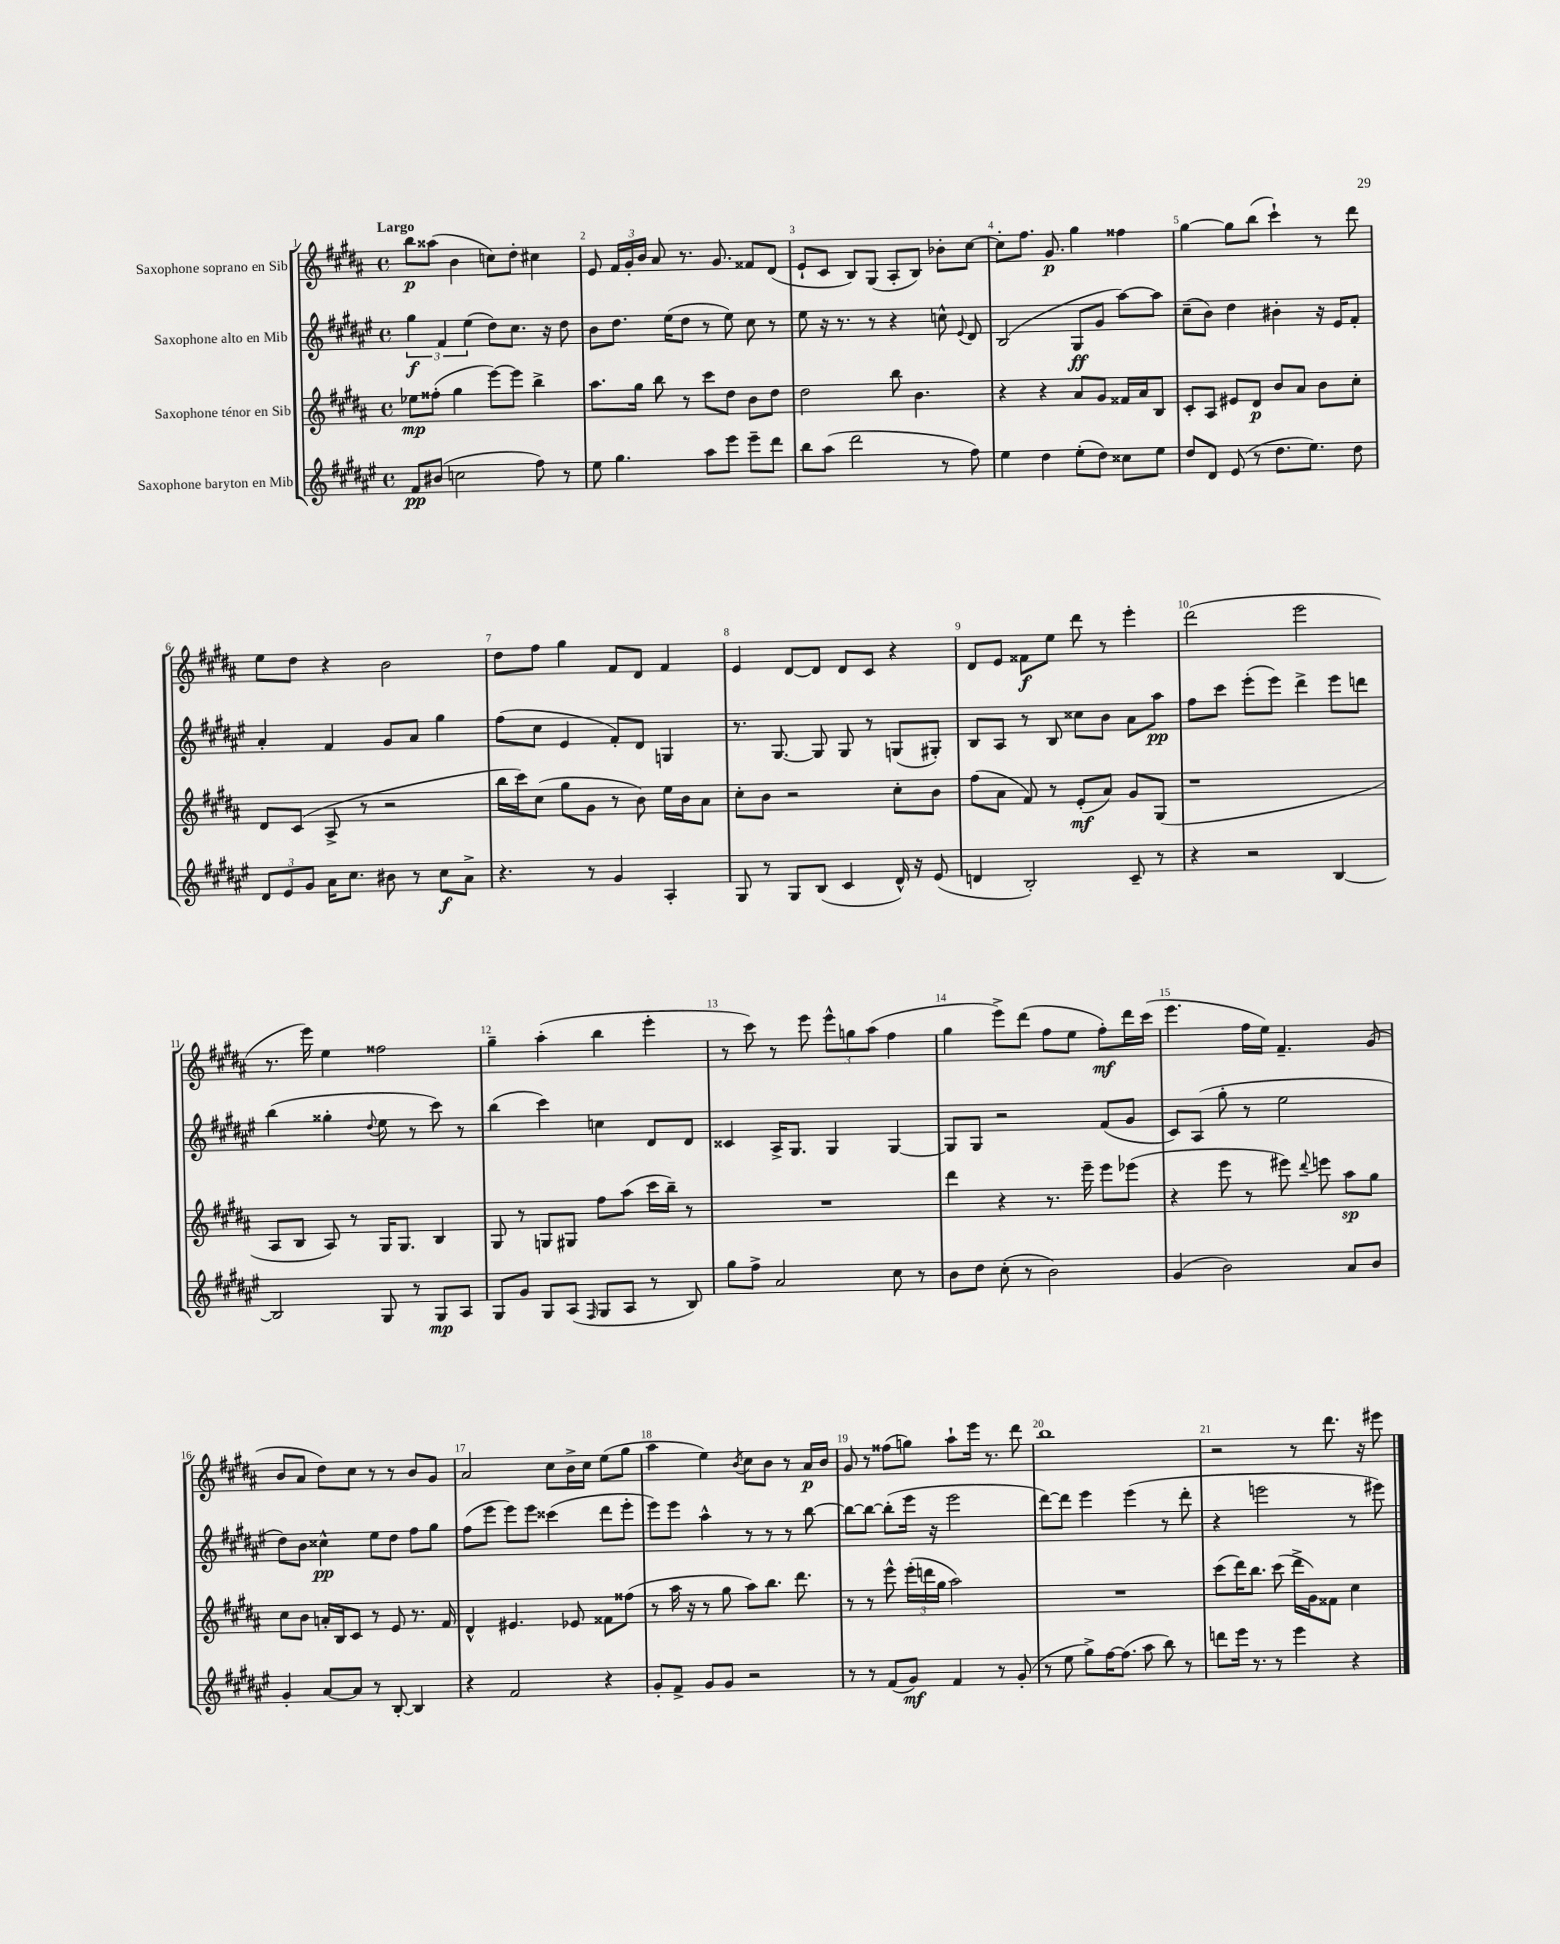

**kern	**dynam	**kern	**dynam	**kern	**dynam	**kern	**dynam
*part4	*part4	*part3	*part3	*part2	*part2	*part1	*part1
*staff4	*staff4	*staff3	*staff3	*staff2	*staff2	*staff1	*staff1
*I"Saxophone baryton en Mib	*	*I"Saxophone ténor en Sib	*	*I"Saxophone alto en Mib	*	*I"Saxophone soprano en Sib	*
*clefG2	*	*clefG2	*	*clefG2	*	*clefG2	*
*k[f#c#g#d#a#e#]	*	*k[f#c#g#d#a#]	*	*k[f#c#g#d#a#e#]	*	*k[f#c#g#d#a#]	*
*M4/4	*	*M4/4	*	*M4/4	*	*M4/4	*
*met(c)	*	*met(c)	*	*met(c)	*	*met(c)	*
=1	=1	=1	=1	=1	=1	=1	=1
!	!	!	!	!	!	!LO:TX:a:B:t=Largo	!
8f#/L	pp	8ee-X\L	mp	6gg#\	f	8bb\L	p
(8b#X/J	.	(8ff##X'\J	.	.	.	(8aa##X\J	.
.	.	.	.	6f#/	.	.	.
2ccn\	.	4gg#\	.	.	.	4b\	.
.	.	.	.	(6ee#\	.	.	.
.	.	[8eee\L)	.	8dd#\L)	.	8ccn\L)	.
.	.	8eee\J]	.	8.cc#\J	.	8dd#'\J	.
8ff#\)	.	4bb^\	.	.	.	4cc#X\	.
.	.	.	.	16r	.	.	.
8r	.	.	.	8dd#\	.	.	.
=2	=2	=2	=2	=2	=2	=2	=2
8ee#\	.	8.aa#\L	.	8b\L	.	8e/	.
4.gg#\	.	.	.	8.dd#\J	.	24f#/LL	.
.	.	.	.	.	.	24g#'/	.
.	.	16gg#\Jk	.	.	.	.	.
.	.	.	.	.	.	24b/JJ	.
.	.	8bb\	.	.	.	8a#/	.
.	.	.	.	(16ee#\KL	.	.	.
.	.	8r	.	8dd#\J	.	8.r	.
8aa#\L	.	8ccc#\L	.	8r	.	.	.
.	.	.	.	.	.	8.g#/	.
8eee#\J	.	8dd#\J	.	8ee#\)	.	.	.
8eee#~\L	.	8b\L	.	8cc#\	.	8f##X/L	.
8ddd#\J	.	8dd#\J	.	8r	.	(8d#/J	.
=3	=3	=3	=3	=3	=3	=3	=3
8bb\L	.	2dd#\	.	8ee#\	.	8e`/L	.
(8aa#\J	.	.	.	16r	.	8c#/J	.
.	.	.	.	8.r	.	.	.
2ddd#\	.	.	.	.	.	8B/L)	.
.	.	.	.	8r	.	(8G#/J	.
.	.	8bb\	.	4r	.	8A#'/L	.
.	.	4.b\	.	.	.	8B/J)	.
8r	.	.	.	8ccn^^\	.	8b-X'\L	.
.	.	.	.	8qqe#/	.	.	.
8ff#\)	.	.	.	8d#/	.	[8cc#\J	.
=4	=4	=4	=4	=4	=4	=4	=4
4ee#\	.	4r	.	(2B/	.	8cc#'\L]	.
.	.	.	.	.	.	8.ff#\J	.
4dd#\	.	4r	.	.	.	.	.
.	.	.	.	.	.	8.g#/	p
(8ee#'\L	.	8a#/L	.	8G#/L	ff	4gg#\	.
8dd#\J)	.	8g#/J	.	8g#/J	.	.	.
8cc##X\L	.	16f##X/LL	.	[8aa#\L)	.	4ff##X\	.
.	.	16a#/J	.	.	.	.	.
8ee#\J	.	8B/J	.	8aa#\J]	.	.	.
=5	=5	=5	=5	=5	=5	=5	=5
8dd#/L	.	8c#'/L	.	(8cc#~\L	.	[4gg#\	.
8d#/J	.	8A#/J	.	8b\J)	.	.	.
(8e#/	.	8e#X/L	.	4dd#\	.	8gg#\L]	.
8r	.	8d#/J	p	.	.	(8bb\J	.
8.dd#\L	.	8b/L	.	4b#X'\	.	4ccc#`\)	.
.	.	8a#/J	.	.	.	.	.
8.ee#\J)	.	.	.	.	.	.	.
.	.	8b\L	.	16r	.	8r	.
.	.	.	.	16e#/KL	.	.	.
8dd#\	.	8cc#'\J	.	8f#'/J	.	8ddd#\	.
!!LO:LB:g=z
=6	=6	=6	=6	=6	=6	=6	=6
12d#/L	.	8d#/L	.	4a#'/	.	8ee\L	.
12e#/	.	.	.	.	.	.	.
.	.	(8c#/J	.	.	.	8dd#\J	.
12g#/J	.	.	.	.	.	.	.
16a#\KL	.	8A#^/	.	4f#/	.	4r	.
8.cc#\J	.	.	.	.	.	.	.
.	.	8r	.	.	.	.	.
8b#X\	.	2r	.	8g#/L	.	2b\	.
8r	.	.	.	8a#/J	.	.	.
8cc#\L	f	.	.	4gg#\	.	.	.
8a#^\J	.	.	.	.	.	.	.
=7	=7	=7	=7	=7	=7	=7	=7
4.r	.	16bb\LL	.	(8ff#\L	.	8dd#\L	.
.	.	16ccc#\J)	.	.	.	.	.
.	.	(8cc#\J	.	8cc#\J	.	8ff#\J	.
.	.	8gg#\L	.	4e#/	.	4gg#\	.
8r	.	8g#\J	.	.	.	.	.
4g#/	.	8r	.	8f#'/L)	.	8f#/L	.
.	.	8b\)	.	8d#/J	.	8d#/J	.
4A#'/	.	16ee\LL	.	4Gn/	.	4f#/	.
.	.	16b\J	.	.	.	.	.
.	.	8a#\J	.	.	.	.	.
=8	=8	=8	=8	=8	=8	=8	=8
8G#/	.	8cc#'\L	.	8.r	.	4e/	.
8r	.	8b\J	.	.	.	.	.
.	.	.	.	[8.G#/	.	.	.
8G#/L	.	2r	.	.	.	[8d#/L	.
(8B/J	.	.	.	8G#/]	.	8d#/J]	.
4c#/	.	.	.	8G#/	.	8d#/L	.
.	.	.	.	8r	.	8c#/J	.
16d#^^/)	.	8cc#'\L	.	(8Gn/L	.	4r	.
16r	.	.	.	.	.	.	.
(8e#/	.	8b\J	.	8G#X'/J)	.	.	.
=9	=9	=9	=9	=9	=9	=9	=9
4dn/	.	(8ff#\L	.	8B/L	.	8d#/L	.
.	.	8a#\J	.	8A#/J	.	8e/J	.
2B'/)	.	8f#/)	.	8r	.	8f##X\L	f
.	.	8r	.	8B/	.	8ee\J	.
.	.	(8e'/L	mf	8cc##X\L	.	8ddd#\	.
.	.	8a#/J)	.	8b\J	.	8r	.
8c#~/	.	8g#/L	.	8a#\L	.	4eee'\	.
8r	.	(8G#/J	.	8aa#\J	pp	.	.
=10	=10	=10	=10	=10	=10	=10	=10
4r	.	1r	.	8ff#\L	.	(2ddd#\	.
.	.	.	.	8ccc#\J	.	.	.
2r	.	.	.	(8eee#'\L	.	.	.
.	.	.	.	8eee#\J)	.	.	.
.	.	.	.	4ddd#^\	.	2eee\	.
[4B/	.	.	.	8eee#\L	.	.	.
.	.	.	.	8dddn\J	.	.	.
!!LO:LB:g=z
=11	=11	=11	=11	=11	=11	=11	=11
2B/]	.	8A#/L	.	(4bb\	.	8.r	.
.	.	8B/J	.	.	.	.	.
.	.	.	.	.	.	16eee\)	.
.	.	8A#/)	.	4gg##X'\	.	4ee\	.
.	.	8r	.	.	.	.	.
.	.	.	.	8qqdd#/	.	.	.
8G#/	.	16G#/KL	.	8ee#\	.	2ff##X\	.
.	.	8.G#/J	.	.	.	.	.
8r	.	.	.	8r	.	.	.
8G#/L	mp	4B/	.	8ccc#\)	.	.	.
8A#/J	.	.	.	8r	.	.	.
=12	=12	=12	=12	=12	=12	=12	=12
8G#/L	.	8G#/	.	(4bb\	.	4gg#~\	.
8g#/J	.	8r	.	.	.	.	.
8G#/L	.	8Gn/L	.	4ccc#\)	.	(4aa#'\	.
(8A#/J	.	8G#X/J	.	.	.	.	.
16qqF#/	.	.	.	.	.	.	.
8G#/L	.	8ff#\L	.	4ccn\	.	4bb\	.
8A#/J	.	(8aa#\J	.	.	.	.	.
8r	.	16ccc#\LL	.	8d#/L	.	4eee'\	.
.	.	16bb~\JJ)	.	.	.	.	.
8B/)	.	8r	.	8d#/J	.	.	.
=13	=13	=13	=13	=13	=13	=13	=13
8gg#\L	.	1r	.	4c##X/	.	8r	.
8ff#^\J	.	.	.	.	.	8ccc#\)	.
2a#/	.	.	.	16A#^/KL	.	8r	.
.	.	.	.	8.G#/J	.	.	.
.	.	.	.	.	.	8eee\	.
.	.	.	.	4G#/	.	12eee^^\L	.
.	.	.	.	.	.	12ggn\	.
.	.	.	.	.	.	(12aa#\J	.
8cc#\	.	.	.	[4G#/	.	4ff#\	.
8r	.	.	.	.	.	.	.
=14	=14	=14	=14	=14	=14	=14	=14
8b\L	.	4ddd#\	.	8G#/L]	.	4gg#\	.
8dd#\J	.	.	.	8G#/J	.	.	.
(8cc#'\	.	4r	.	2r	.	8eee^\L)	.
8r	.	.	.	.	.	(8ddd#\J	.
2b\)	.	8.r	.	.	.	8ff#\L	.
.	.	.	.	.	.	8ee\J	.
.	.	16eee~\	.	.	.	.	.
.	.	8eee\L	.	(8f#/L	.	8ff#'\L)	mf
.	.	(8eee-X\J	.	8g#/J	.	16ddd#\L	.
.	.	.	.	.	.	(16ccc#\JJ	.
=15	=15	=15	=15	=15	=15	=15	=15
(4g#/	.	4r	.	8c#/L)	.	4.eee\	.
.	.	.	.	(8A#/J	.	.	.
2b\)	.	8eee\	.	8gg#'\	.	.	.
.	.	8r	.	8r	.	16ff#\LL	.
.	.	.	.	.	.	16ee\JJ)	.
.	.	8eee#X\)	.	2ee#\	.	4.f#~/	.
.	.	8qqddd#/	.	.	.	.	.
.	.	8eeen\	.	.	.	.	.
8a#/L	.	8aa#\L	sp	.	.	.	.
8b/J	.	8gg#\J	.	.	.	(8g#/	.
!!LO:LB:g=z
=16	=16	=16	=16	=16	=16	=16	=16
4g#'/	.	8cc#\L	.	8dd#\L)	.	8b/L	.
.	.	8b\J	.	8b\J	.	8a#/J	.
[8a#/L	.	16an'/LL	.	4cc##X^^\	pp	8dd#\L)	.
.	.	16B/J	.	.	.	.	.
8a#/J]	.	8c#/J	.	.	.	8cc#\J	.
8r	.	8r	.	8ee#\L	.	8r	.
[8B'/	.	8e/	.	8dd#\J	.	8r	.
4B/]	.	8.r	.	8ff#\L	.	8b/L	.
.	.	.	.	8gg#\J	.	8g#/J	.
.	.	16f#/	.	.	.	.	.
=17	=17	=17	=17	=17	=17	=17	=17
4r	.	4d#^^/	.	(8ff#\L	.	2a#/	.
.	.	.	.	8eee#\J	.	.	.
2f#/	.	4.e#X/	.	8eee#\L)	.	.	.
.	.	.	.	8eee#\J	.	.	.
.	.	.	.	(4ccc##X\	.	8cc#\L	.
.	.	8e-X/	.	.	.	16b^\L	.
.	.	.	.	.	.	16cc#\JJ	.
4r	.	8f##X\L	.	8ddd#\L	.	(8ee\L	.
.	.	(8ff##X\J	.	8eee#'\J	.	8gg#\J	.
=18	=18	=18	=18	=18	=18	=18	=18
8g#'/L	.	8r	.	8eee#\L)	.	4aa#\	.
8f#^/J	.	16aa#\	.	8eee#\J	.	.	.
.	.	16r	.	.	.	.	.
8g#/L	.	8r	.	4aa#^^\	.	4ee\)	.
8g#/J	.	8gg#\	.	.	.	.	.
.	.	.	.	.	.	8qb/	.
2r	.	8aa#\L)	.	8r	.	8cc#\L	.
.	.	8.bb\J	.	8r	.	8b\J	.
.	.	.	.	8r	.	8r	.
.	.	8.ddd#\	.	.	.	.	.
.	.	.	.	[8bb\	.	16a#/LL	p
.	.	.	.	.	.	16b/JJ	.
=19	=19	=19	=19	=19	=19	=19	=19
8r	.	8r	.	8bb\L_	.	8g#/	.
8r	.	8r	.	8bb\J_	.	8r	.
(8f#/L	.	8eee^^\	.	(8bb'\L]	.	(8ff##X\L	.
8g#/J)	mf	(24eee'\LL	.	16eee#\Jk	.	8ggn\J)	.
.	.	24dddn\	.	.	.	.	.
.	.	.	.	16r	.	.	.
.	.	24gg#\JJ	.	.	.	.	.
4f#/	.	2aa#\)	.	2eee#\	.	8aa#`\L	.
.	.	.	.	.	.	16eee\Jk	.
.	.	.	.	.	.	8.r	.
8r	.	.	.	.	.	.	.
(8g#'/	.	.	.	.	.	8ddd#\	.
=20	=20	=20	=20	=20	=20	=20	=20
8r	.	1r	.	[8ddd#\L)	.	1bb	.
8ee#\	.	.	.	8ddd#\J]	.	.	.
8gg#^\L)	.	.	.	4eee#\	.	.	.
[16ff#\K	.	.	.	.	.	.	.
(8.ff#\J]	.	.	.	.	.	.	.
.	.	.	.	(4eee#\	.	.	.
8aa#\	.	.	.	.	.	.	.
8bb\)	.	.	.	8r	.	.	.
8r	.	.	.	8ddd#'\	.	.	.
=21	=21	=21	=21	=21	=21	=21	=21
8dddn\L	.	(8ccc#\L	.	4r	.	2r	.
16eee#\Jk	.	16ddd#\K)	.	.	.	.	.
8.r	.	8.bb\J	.	.	.	.	.
.	.	.	.	2eeen\	.	.	.
8r	.	(8ccc#\	.	.	.	.	.
4eee#\	.	16ddd#^\LL	.	.	.	8r	.
.	.	16g#\J)	.	.	.	.	.
.	.	8f##X\J	.	.	.	8.ddd#\	.
4r	.	4cc#\	.	8r	.	.	.
.	.	.	.	.	.	16r	.
.	.	.	.	8eee#X\)	.	8eee#X\	.
==	==	==	==	==	==	==	==
*-	*-	*-	*-	*-	*-	*-	*-
